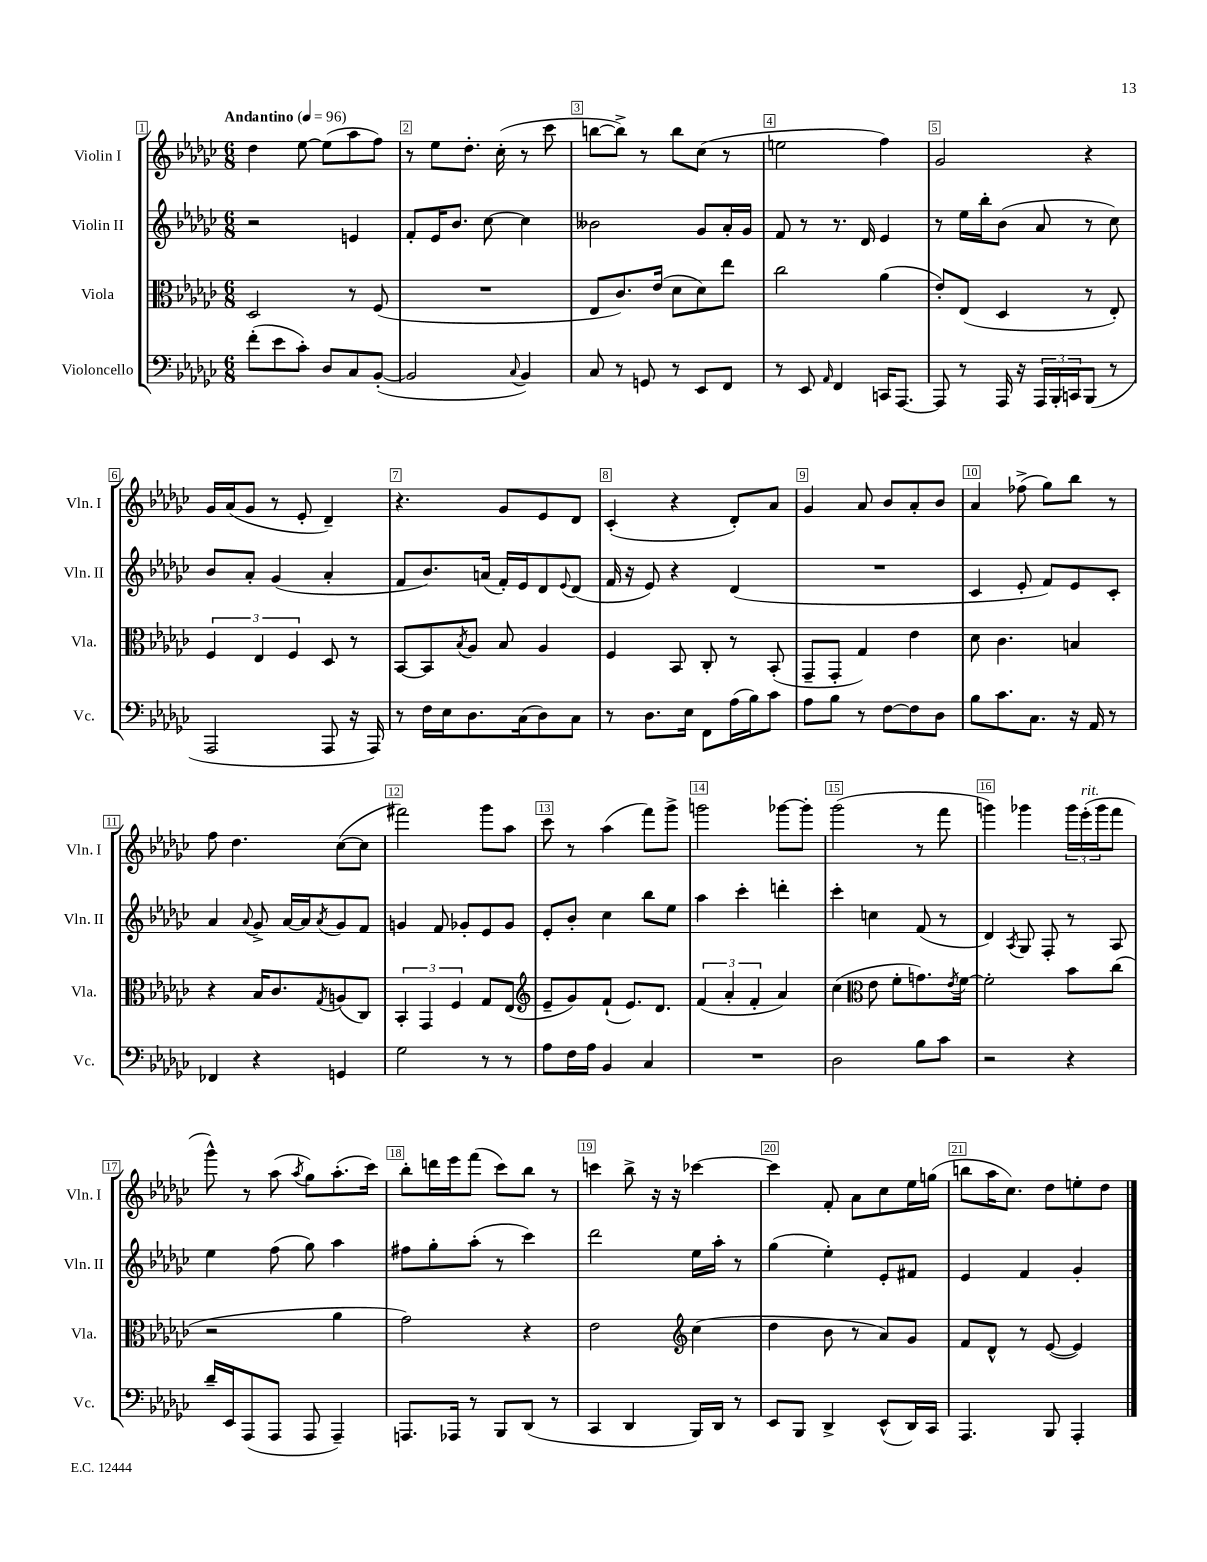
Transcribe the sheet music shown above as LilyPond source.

<<
\new StaffGroup <<
\new Staff = "s0" \with { instrumentName = "Violin I" shortInstrumentName = "Vln. I" } {
    \clef treble \key ges \major \numericTimeSignature \time 6/8 \tempo "Andantino" 4 = 96
    des''4 ees''8~ ees''8( aes''8 f''8) |
    r8 ees''8 des''8.-. ces''16-.( r8 ces'''8 |
    b''8~ b''8->) r8 b''8 ces''8( r8 |
    e''2 f''4) |
    ges'2 r4 |
    ges'16 aes'16( ges'8 r8 ees'8-. des'4--) |
    r4. ges'8 ees'8 des'8 |
    ces'4-.( r4 des'8-.) aes'8 |
    ges'4 aes'8 bes'8 aes'8-. bes'8 |
    aes'4 fes''8->( ges''8) bes''8 r8 |
    f''8 des''4. ces''8~( ces''8 |
    fis'''2) ges'''8 aes''8 |
    ces'''8 r8 aes''4( f'''8) ges'''8-> |
    g'''2 ges'''8~ ges'''8-. |
    ges'''2( r8 f'''8 |
    g'''4) ges'''4 \tuplet 3/2 { ges'''16 ees'''16-.^\markup { \italic "rit." }( ges'''16 } f'''8 |
    ges'''8-^) r8 aes''8( \acciaccatura { aes''8 } ges''8) aes''8.-.( ces'''16) |
    bes''8-. d'''16 ees'''16 f'''8( ces'''8) bes''8 r8 |
    c'''4 bes''8-> r16 r16 ces'''4~ |
    ces'''4 f'8-. aes'8 ces''8 ees''16 g''16( |
    b''8 aes''16 ces''8.) des''8 e''8-. des''8 \bar "|." |
}
\new Staff = "s1" \with { instrumentName = "Violin II" shortInstrumentName = "Vln. II" } {
    \clef treble \key ges \major \numericTimeSignature \time 6/8
    r2 e'4 |
    f'8-. ees'16 bes'8. ces''8~ ces''4 |
    beses'2 ges'8 aes'16-. ges'16 |
    f'8 r8 r8. des'16 ees'4 |
    r8 ees''16 bes''16-. bes'8( aes'8 r8 ces''8) |
    bes'8 aes'8-. ges'4( aes'4-. |
    f'8 bes'8.) a'16( f'16-.) ees'16 des'8 \appoggiatura { ees'8 } des'8( |
    f'16 r16 ees'8) r4 des'4( |
    R2. |
    ces'4 ees'8-. f'8) ees'8 ces'8-. |
    aes'4 \appoggiatura { aes'8 } ges'8-> aes'16~ aes'16 \acciaccatura { aes'8 } ges'8 f'8 |
    g'4 f'8 ges'8-. ees'8 ges'8 |
    ees'8-. bes'8-. ces''4 bes''8 ees''8 |
    aes''4 ces'''4-. d'''4-. |
    ces'''4-. c''4 f'8( r8 |
    des'4) \acciaccatura { aes8 } ges8 f8-. r8 aes8 |
    ees''4 f''8( ges''8) aes''4 |
    fis''8 ges''8-. aes''8-.( r8 ces'''4) |
    des'''2 ees''16 aes''16-. r8 |
    ges''4( ees''4-.) ees'8-. fis'8 |
    ees'4 f'4 ges'4-. \bar "|." |
}
\new Staff = "s2" \with { instrumentName = "Viola" shortInstrumentName = "Vla." } {
    \clef alto \key ges \major \numericTimeSignature \time 6/8
    des2 r8 f8( |
    R2. |
    ees8 ces'8.) ees'16( des'8 des'8) ees''8 |
    ces''2 aes'4( |
    ees'8-.) ees8( des4 r8 ees8-.) |
    \tuplet 3/2 { f4 ees4 f4 } des8 r8 |
    bes,8~ bes,8 \acciaccatura { bes8 } aes8 bes8 aes4 |
    f4 bes,8 ces8-. r8 bes,8-.( |
    ges,8-- ges,8-. ges4) ees'4 |
    des'8 ces'4. b4 |
    r4 bes16 ces'8. \acciaccatura { ges8 } a8( ces8) |
    \tuplet 3/2 { bes,4-. ges,4 f4 } ges8 ees8( |
    \clef treble ees'8-- ges'8) f'8-!( ees'8.) des'8. |
    \tuplet 3/2 { f'4( aes'4-. f'4-. } aes'4) |
    ces''4( \clef alto ees'8 f'8-. g'8.) \acciaccatura { ees'8 } f'16~ |
    f'2-. bes'8 ces''8( |
    r2 aes'4 |
    ges'2) r4 |
    ees'2 \clef treble ces''4( |
    des''4 bes'8 r8 aes'8) ges'8 |
    f'8 des'8-^ r8 ees'8~( ees'4) \bar "|." |
}
\new Staff = "s3" \with { instrumentName = "Violoncello" shortInstrumentName = "Vc." } {
    \clef bass \key ges \major \numericTimeSignature \time 6/8
    f'8-.( ees'8 ces'8-.) des8 ces8 bes,8~-.( |
    bes,2 \appoggiatura { ces8 } bes,4) |
    ces8 r8 g,8 r8 ees,8 f,8 |
    r8 ees,8 \grace { aes,16 } f,4 c,16 aes,,8.~ |
    aes,,8 r8 aes,,16 r16 \tuplet 3/2 { aes,,16 bes,,16-. c,16 } bes,,8( r8 |
    aes,,2 aes,,8 r16 aes,,16) |
    r8 f16 ees16 des8. ces16( des8) ces8 |
    r8 des8. ees16 f,8 aes16( bes16) ces'8 |
    aes8 bes8 r8 f8~ f8 des8 |
    bes8 ces'8. ces8. r16 aes,16 r8 |
    fes,4 r4 g,4 |
    ges2 r8 r8 |
    aes8 f16 aes16 bes,4 ces4 |
    R2. |
    des2 bes8 ces'8 |
    r2 r4 |
    des'16-- ees,16 aes,,8( aes,,8 aes,,8 aes,,4--) |
    a,,8. aes,,16 r8 bes,,8 des,8( r8 |
    ces,4 des,4 bes,,16) des,16 r8 |
    ees,8 bes,,8 des,4-> ees,8-^( des,16) ces,16 |
    aes,,4. bes,,8 aes,,4-. \bar "|." |
}
>>
>>
\layout { \context { \Score \override BarNumber.break-visibility = ##(#f #t #t) barNumberVisibility = #all-bar-numbers-visible \override BarNumber.stencil = #(make-stencil-boxer 0.1 0.3 ly:text-interface::print) } }
